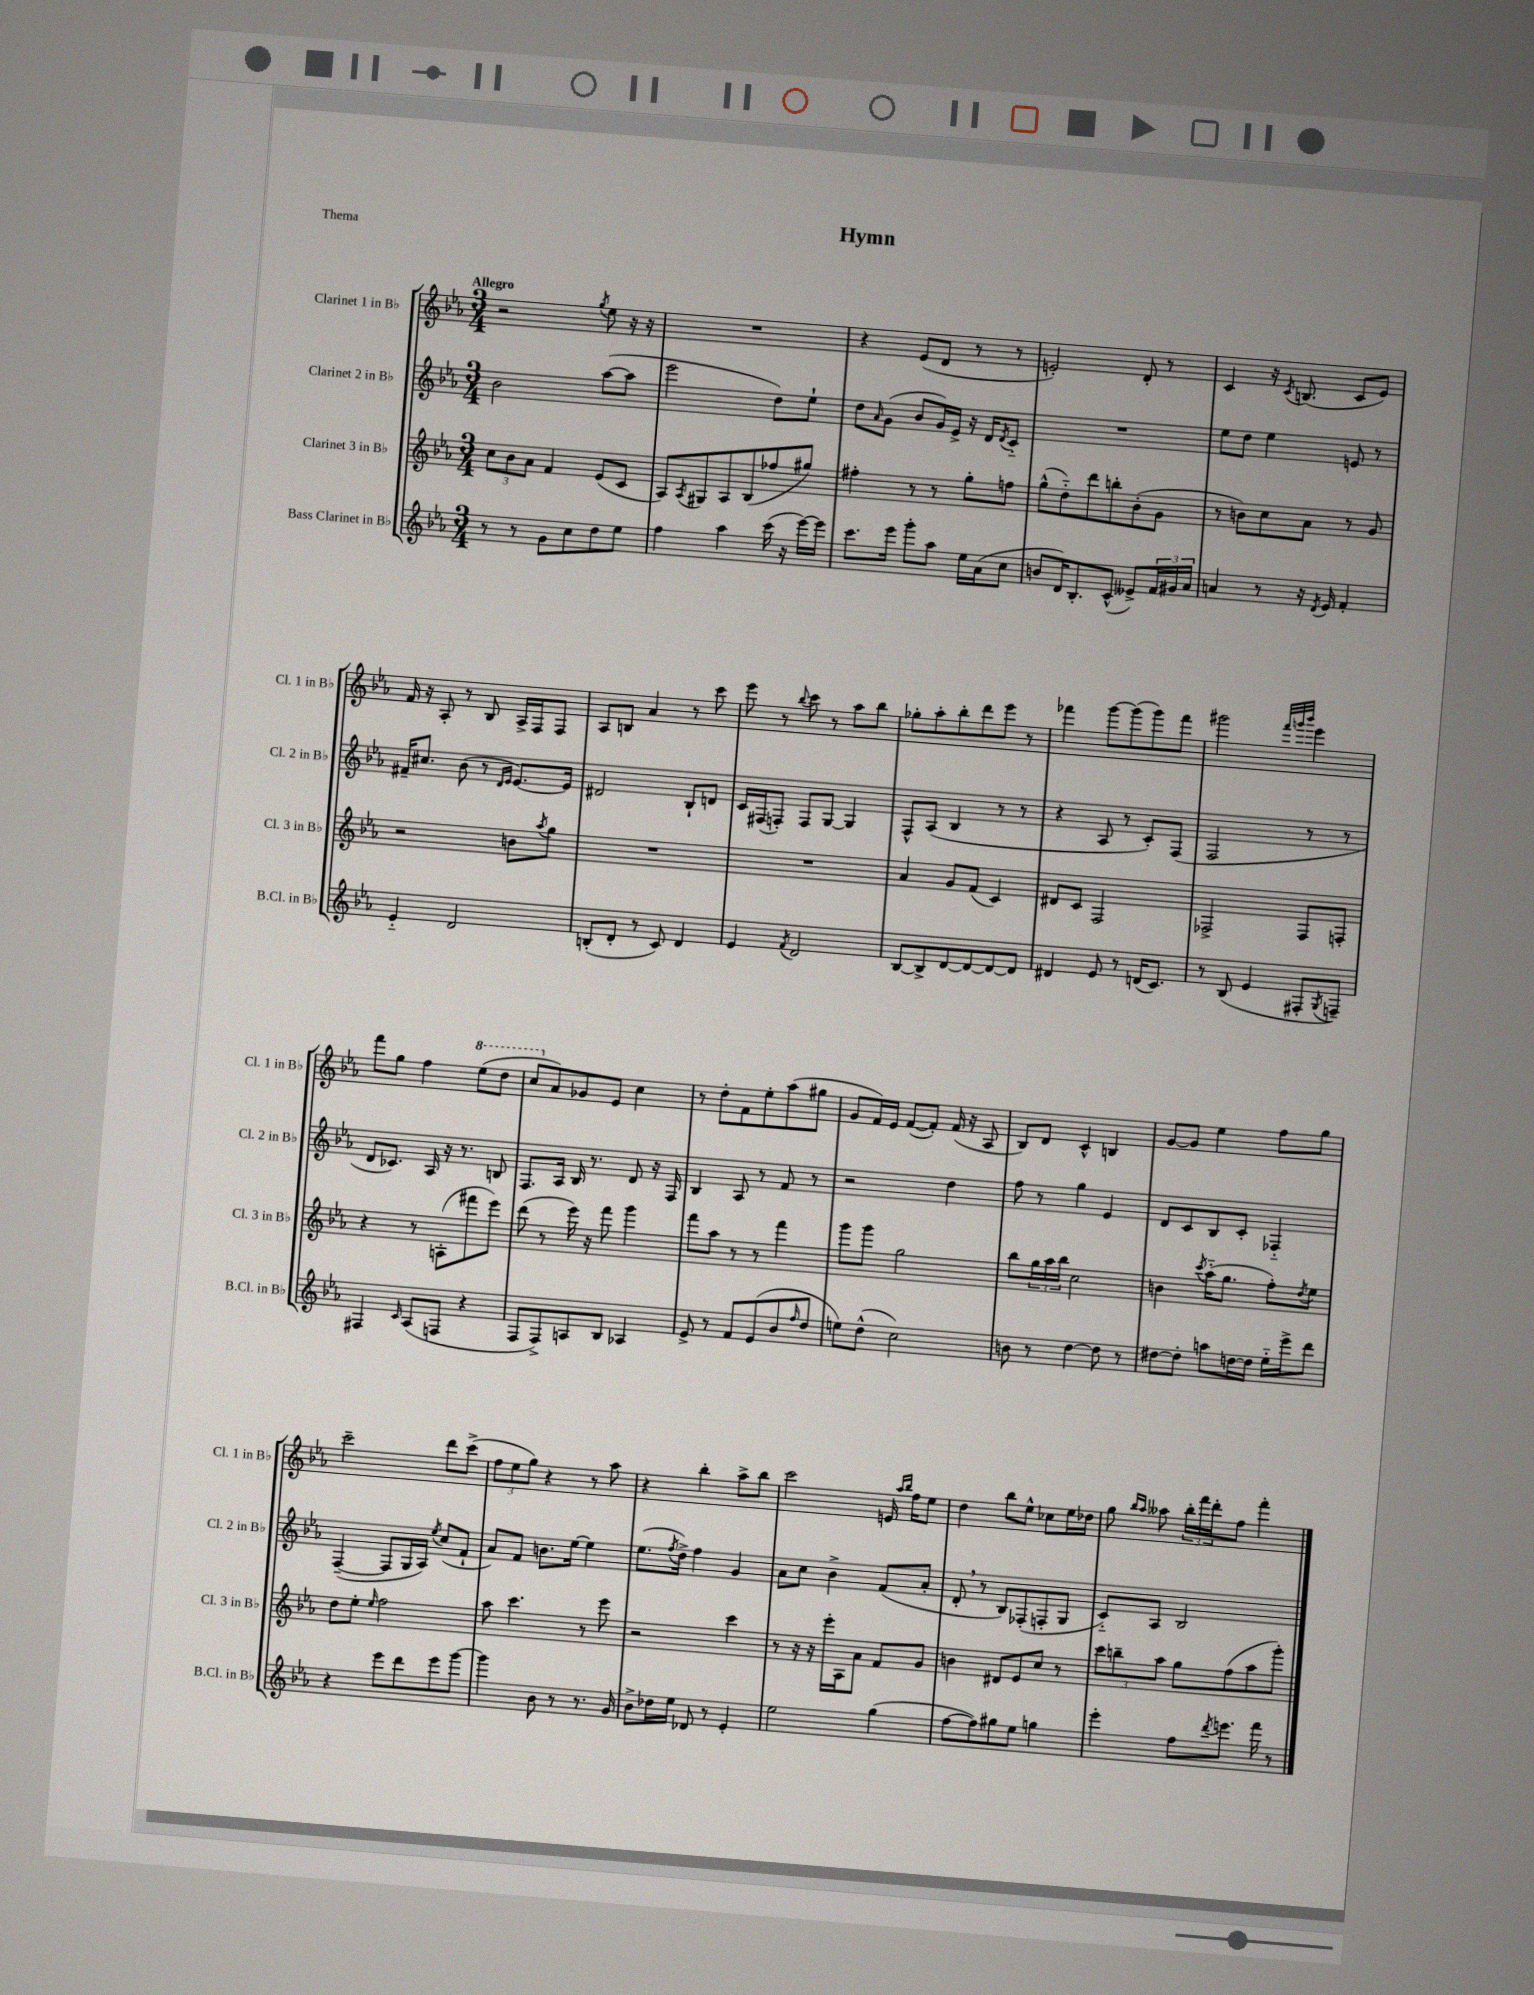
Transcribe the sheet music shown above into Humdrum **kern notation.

**kern	**kern	**kern	**kern
*staff4	*staff3	*staff2	*staff1
*clefG2	*clefG2	*clefG2	*clefG2
*k[b-e-a-]	*k[b-e-a-]	*k[b-e-a-]	*k[b-e-a-]
*M3/4	*M3/4	*M3/4	*M3/4
8r	12cc\L	2b-\	2r
.	12b-\	.	.
8r	.	.	.
.	12a-\J	.	.
8g\L	4f/	.	.
8cc\	.	.	.
.	.	.	8qgg/
8dd\	(8e-/L	([8aa-\L	8ee-\
8ee-\J	8c/J	8aa-\]J	16r
.	.	.	16r
=	=	=	=
4ff\	8A-/L)	2eee-\	2.r
.	8qA-/	.	.
.	8G#/	.	.
4aa-\	8A-/	.	.
.	(8B-/	.	.
(16ccc\	8ff-/	8dd\L)	.
16r	.	.	.
[16eee-\LL)	8gg#/J)	8ee-`\J	.
16eee-\]JJ	.	.	.
=	=	=	=
8.ccc\L	4ff#'\	8dd\L	4r
.	.	16qqa-/	.
.	.	(8g\J	.
16eee-\Jk	.	.	.
8ggg'\L	8r	8b-/L	(8e-/L
8aa-\J	8r	16g/L)	8d/J
.	.	16e-^/JJ	.
16ee-\LL	8gg'\L	16r	8r
(16a-\J	.	16d/LK	.
.	.	8qd/	.
8cc\J	8ff\J	8c'~/J	8r
=	=	=	=
8b/L	(8gg^^\L	2.r	2e'/)
16d/K)	8dd'~\)	.	.
8.B-'/	.	.	.
.	8ddd\	.	.
(8c^^/J	8bb'\	.	.
8e--^/L)	(8b-'\	.	8d'/
24f/L	8g\J	.	8r
24g#/	.	.	.
24a-/JJ	.	.	.
=	=	=	=
4a/	8r	8ee-\L	4c/
.	8b\L)	8dd\J	.
8r	8cc\	4ee-\	16r
.	.	.	8qc/
.	.	.	(8.B/
16r	8a-\J	.	.
8qd/	.	.	.
16e-/	.	.	.
4f'/	8r	8e/	8c/L
.	8g/	8r	8e-/J)
=	=	=	=
4e-'~/	2r	16f#~/LK	16f/
.	.	8.cc#/J	16r
.	.	.	8A-'/
2d/	.	(8b-\	8r
.	.	8r	8B-/
.	.	16qqd/LL	.
.	.	16qqe-/JJ	.
.	8b\L	[8.e-/L)	16A-^/LL
.	.	.	16F/J
.	8qaa-/	.	.
.	8gg\J	.	8F/J
.	.	16e-/]Jk	.
=	=	=	=
(8B'/L	2.r	2d#/	8A-/L
8d'/J	.	.	8B/J
8r	.	.	4a-/
8c/)	.	.	.
4d/	.	8B-`/L	8r
.	.	8d/J	8ccc\
=	=	=	=
4e-/	2.r	16c/LL	8eee-\
.	.	(16F#/J	.
.	.	8F'/J)	8r
8qf/	.	.	8qqbb-/
2d/	.	8F/L	8ccc\
.	.	[8G/J	8r
.	.	4G/]	8aa-\L
.	.	.	8bb-\J
=	=	=	=
[8B-/L	4a-/	8F^^/L	8gg-'\L
8B-^/]	.	(8A-/J	8aa-'\
[8d/	8g/L	4B-/	8bb-'\
8d/_	(8f/J	.	8ddd\
8d/_	4c/)	8r	8eee-\J
8d/]J	.	8r	8r
=	=	=	=
4d#/	8d#/L	4r	4fff-\
.	8c/J	.	.
8e-/	2F/	8A-/	[8ggg\L
8r	.	8r	(8ggg\]
(16d/LK	.	8c'/L)	8ggg\)
8.c/J)	.	.	.
.	.	(8F/J	8fff-\J
=	=	=	=
8r	2F-^/	2F/	2ggg#\
(8B-/	.	.	.
4e-/	.	.	.
.	.	.	32qqfff/LLL
.	.	.	32qqggg/
.	.	.	32qqbbb-/JJJ
8F#'/L	8F-/L	8r	4eee-\
8qG/	.	.	.
8F~/J)	8F'/J	8r	.
=	=	=	=
4F#/	4r	8d/L	8fff\L
.	.	8.c-/J)	8gg\J
16qqc/	.	.	.
(8A-/L	8r	.	4ff\
.	.	16A-/	.
8F/J	(8A'\L	16r	.
.	.	8.r	.
4r	8fff#\	.	(8eee-\L
.	8eee-\J)	8B/	8ddd\J
=	=	=	=
8F/L	(8ddd\	8.F/L	8ccc/L
8F^/)	8r	.	8a-/)
.	.	16A-/Jk	.
8A/	16eee-\)	16B-/	8g-/
.	16r	8.r	.
8B-/J	8fff\	.	8e-/J
4A-/	4ggg\	8d/	4cc\
.	.	16r	.
.	.	16F/	.
=	=	=	=
8e-^/	8fff\L	4B-/	8r
8r	8aa-\J	.	8dd'\L
8f/L	8r	8A-/	8f\
(8e-/	8r	8r	8ee-'\
8b-/	4fff\	8f/	(8aa-\
16qqff/	.	.	.
8dd/J	.	8r	8gg#\J
=	=	=	=
8ee\L)	8ggg\L	2r	8g/L
(8dd^^\J	8ggg\J	.	16f/L)
.	.	.	16e-/JJ
2cc\)	2gg\	.	([8f/L
.	.	.	8f'/]J)
.	.	4dd\	(16f/
.	.	.	16r
.	.	.	8A-/
=	=	=	=
8b\	8bb-\L	8ff\	8B-/L)
8r	24gg\L	8r	8d/J
.	24aa-\	.	.
.	24bb-\JJ	.	.
[4dd\	2cc\	4gg\	4c^^/
8dd\]	.	4e-/	4B/
8r	.	.	.
=	=	=	=
[8dd#\L	4b\	8d/L	[8g/L
8dd#'\]J	.	8c/	8g/]J
.	8qccc/	.	.
8aa\L	(16aa-'~\LK	8B-/	4ee-\
.	8.gg\J	.	.
[16dd\L	.	8c'/J	.
16dd\]JJ	.	.	.
16ee-'~\LL	8ff'\L)	4F-'~/	8ff\L
16eee-^\J	.	.	.
.	8qdd/	.	.
8ddd\J	8ee-\J	.	8gg\J
=	=	=	=
4r	8dd\L	([4F~/	2ccc~\
.	8ee-'\J	.	.
.	16qqee-/	.	.
8eee-\L	2ff\	8F/]L	.
8ddd\	.	16G/L	.
.	.	16A-/JJ)	.
.	.	8qee-/	.
8eee-\	.	(8cc/L	8ddd\L
[8ggg\J	.	8f`/J	(8ccc^\J
=	=	=	=
4ggg\]	8aa-\	8a-/L)	12ff\L
.	.	.	12ee-\
.	4.ccc\	8f/J	.
.	.	.	12gg\J)
8b-\	.	8.b\L	4r
8r	.	.	.
.	.	[16ee-\Jk	.
8.r	8r	4ee-\]	8r
.	8eee-\	.	8aa-\
16g/	.	.	.
=	=	=	=
8b-^\L	2r	(8.ee-\L	4r
16dd-\L	.	.	.
.	.	8qff/	.
16ee-\JJ	.	16dd^\Jk)	.
8d-/	.	4ff\	4bb-'\
8r	.	.	.
4e-'/	4ccc\	4g/	8aa-^\L
.	.	.	8bb-\J
=	=	=	=
2ee-\	8r	8a-\L	2ccc\
.	16r	8cc\J	.
.	16r	.	.
.	16eee-'\LL	4b-^\	.
.	16A-\J	.	.
.	8a-\J	.	.
(4gg\	8f/L	(8f/L	16e/
.	.	.	16qqaa-/LL
.	.	.	16qqbb-/JJ
.	.	.	16ff\LK
.	8g/J	8a-'/J	8ee-\J
=	=	=	=
[8ff\L	4b\	8d'/	4dd\
8ff\])	.	8r	.
8gg#\	8d#/L	8B-/L)	8bb-\L
8ee-\J	8e-/	(8F-'/	8ee-^^\J
4gg\	8cc/J	8F'/	8cc-\L
.	8r	8G/J	16ee-\L
.	.	.	16dd-\JJ
=	=	=	=
4eee-'\	12ccc\L	8c'~/L)	8gg\
.	12bb~\	.	.
.	.	.	16qqbb-/LL
.	.	.	16qqaa-/JJ
.	.	8A-/J	8aa--\
.	12aa-\J	.	.
8ff\L	8gg\L	2B-/	24bb-'\LL
.	.	.	24fff\
.	.	.	24ddd'\J
8qddd/	.	.	.
8.eee\J	(8ff\	.	8ff\J
.	8aa-\	.	4fff'\
16fff\	.	.	.
8r	8ggg'\J)	.	.
==	==	==	==
*-	*-	*-	*-
